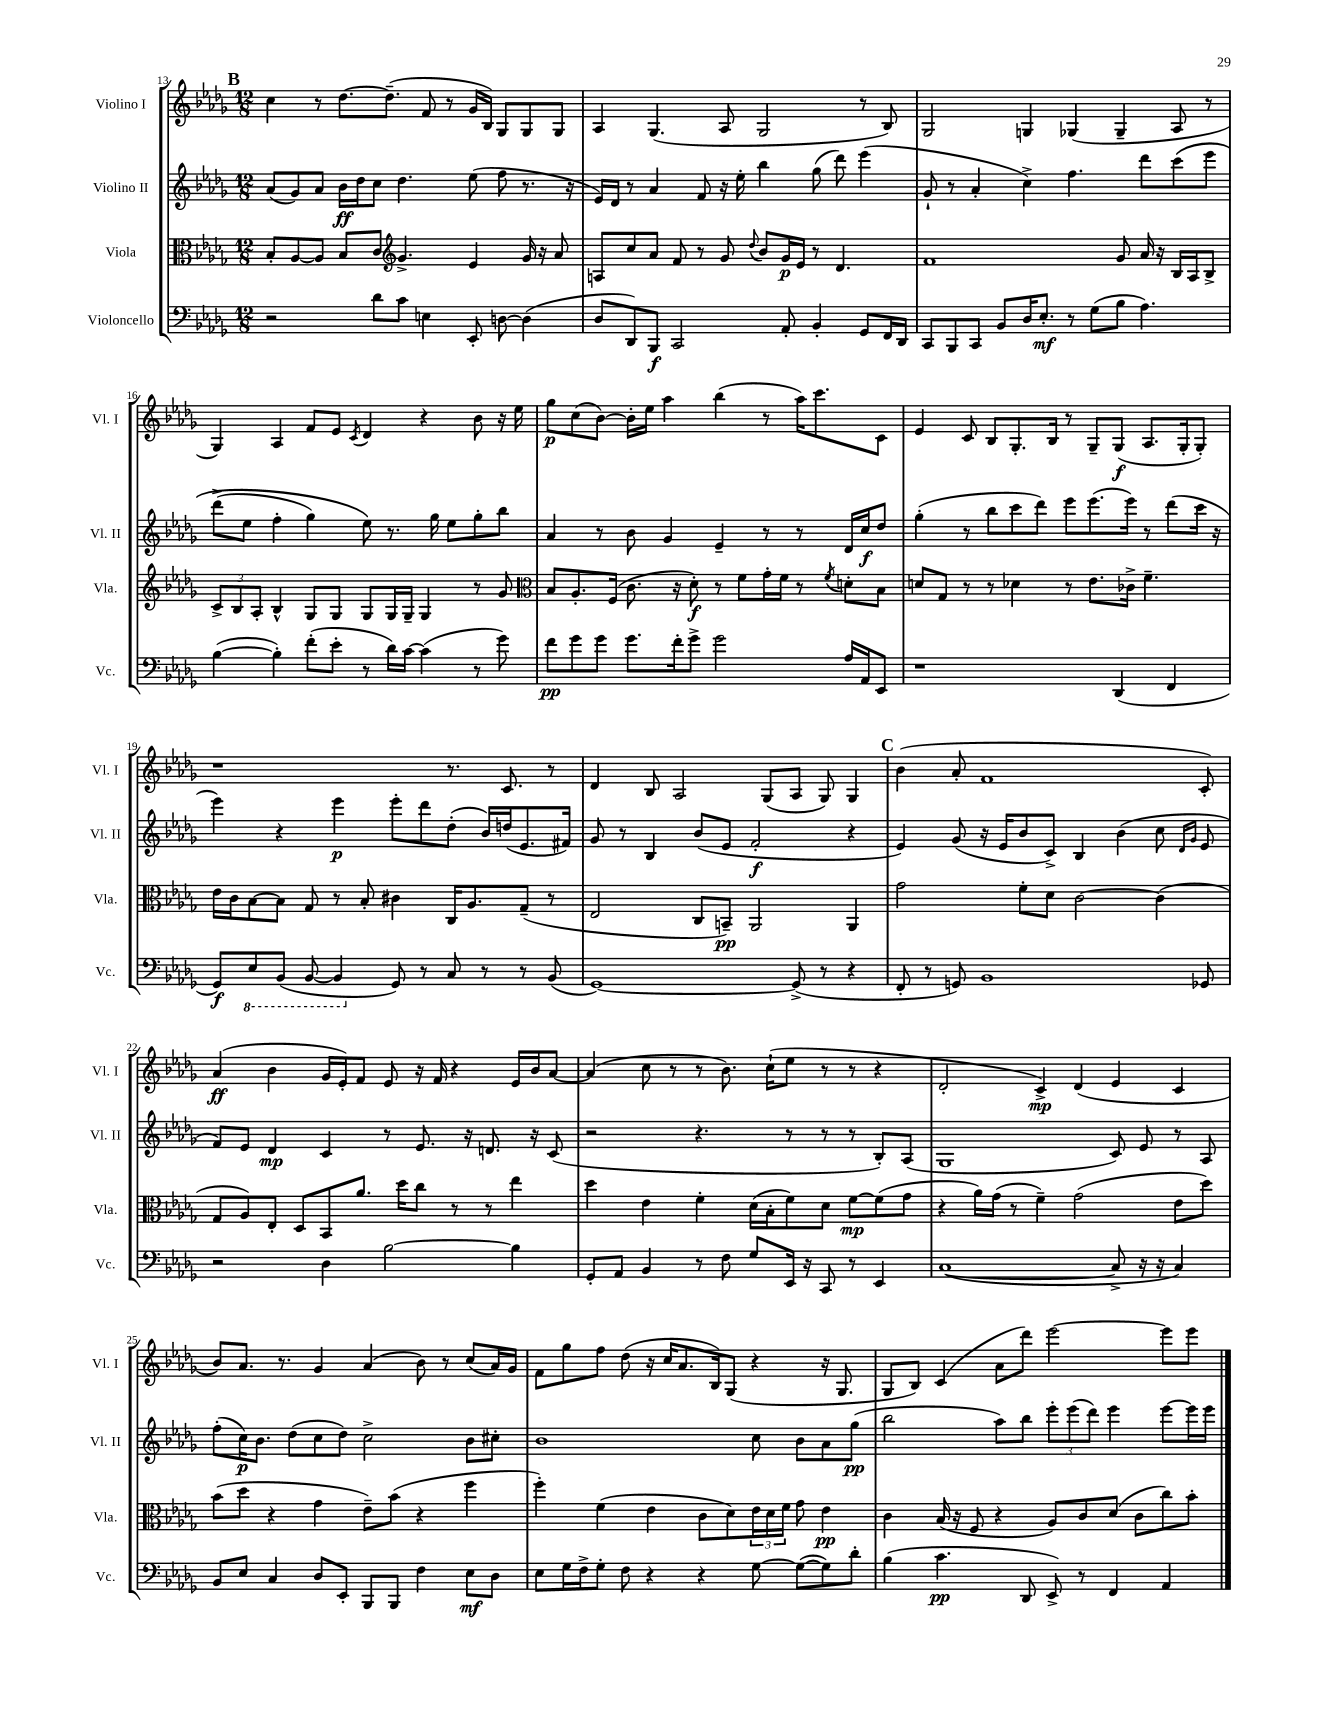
<<
\new StaffGroup <<
\new Staff = "s0" \with { instrumentName = "Violino I" shortInstrumentName = "Vl. I" } {
    \clef treble \key des \major \numericTimeSignature \time 12/8
    \mark \markup { \bold "B" } c''4 r8 des''8.~ des''8.--( f'8 r8 ges'16 bes16) ges8 ges8 ges8 |
    aes4 ges4.( aes8 ges2 r8 bes8) |
    ges2 g4 ges4( ges4-- aes8 r8 |
    ges4) aes4 f'8 ees'8 \acciaccatura { c'8 } des'4 r4 bes'8 r16 ees''16 |
    ges''8\p c''8( bes'8~) bes'16-. ees''16 aes''4 bes''4( r8 aes''16) c'''8. c'8 |
    ees'4 c'8 bes8 ges8.-. bes16 r8 ges8-- ges8\f( aes8. ges16-. ges8-.) |
    r1 r8. c'8. r8 |
    des'4 bes8 aes2 ges8( aes8 ges8) ges4 |
    \mark \markup { \bold "C" } bes'4( aes'8-. f'1 c'8-.) |
    aes'4\ff( bes'4 ges'16 ees'16-.) f'8 ees'8 r16 f'16 r4 ees'16 bes'16 aes'8~ |
    aes'4( c''8 r8 r8 bes'8.) c''16-!( ees''8 r8 r8 r4 |
    des'2-. c'4->\mp) des'4( ees'4 c'4 |
    bes'8) aes'8. r8. ges'4 aes'4( bes'8) r8 c''8( aes'16) ges'16 |
    f'8 ges''8 f''8 des''8( r16 c''16 aes'8. bes16) ges8( r4 r16 ges8. |
    ges8 bes8) c'4( aes'8 des'''8) ees'''2~ ees'''8 ees'''8 \bar "|." |
}
\new Staff = "s1" \with { instrumentName = "Violino II" shortInstrumentName = "Vl. II" } {
    \clef treble \key des \major \numericTimeSignature \time 12/8
    \mark \markup { \bold "B" } aes'8( ges'8) aes'8 bes'16\ff des''16 c''8 des''4. ees''8( f''8 r8. r16 |
    ees'16) des'16 r8 aes'4 f'8 r16 ees''16-. bes''4 ges''8( des'''8) ees'''4( |
    ges'8-! r8 aes'4-. c''4->) f''4. des'''8 c'''8\( ees'''8 |
    des'''8->( ees''8 f''4-. ges''4) ees''8\) r8. ges''16 ees''8 ges''8-. bes''8 |
    aes'4 r8 bes'8 ges'4 ees'4-- r8 r8 des'16 c''16\f des''8 |
    ges''4-.( r8 bes''8 c'''8 des'''8) ees'''8 ees'''8.( ees'''16) r8 des'''8( c'''16 r16 |
    ees'''4) r4 ees'''4\p ees'''8-. des'''8 des''8-.( bes'16) d''16( ees'8. fis'16) |
    ges'8 r8 bes4 bes'8( ees'8 f'2-.\f r4 |
    \mark \markup { \bold "C" } ees'4) ges'8( r16 ees'16 bes'8 c'8->) bes4 bes'4( c''8 \grace { des'16 ges'16 } ees'8 |
    f'8) ees'8 des'4\mp c'4 r8 ees'8. r16 d'8. r16 c'8( |
    r2 r4. r8 r8 r8 bes8-.) aes8( |
    ges1 c'8) ees'8 r8 aes8 |
    f''8-.( c''16\p) bes'8. des''8( c''8 des''8) c''2-> bes'8 cis''8-. |
    bes'1 c''8 bes'8 aes'8 ges''8\pp( |
    bes''2 aes''8) bes''8 \tuplet 3/2 { ees'''8-. ees'''8( des'''8) } ees'''4 ees'''8~ ees'''16 ees'''16 \bar "|." |
}
\new Staff = "s2" \with { instrumentName = "Viola" shortInstrumentName = "Vla." } {
    \clef alto \key des \major \numericTimeSignature \time 12/8
    \mark \markup { \bold "B" } bes8-. aes8~ aes8 bes8 c'8 \clef treble ges'4.-> ees'4 ges'16 r16 aes'8 |
    a8 c''8 aes'8 f'8 r8 ges'8 \appoggiatura { des''8 } bes'8 ges'16\p ees'16 r8 des'4. |
    f'1 ges'8 aes'16 r16 bes16 aes16 bes8-> |
    \tuplet 3/2 { c'8-> bes8 aes8-. } bes4-^ ges8 ges8 ges8 ges16 ges16-- ges4 r8 ges'8 |
    \clef alto bes8 aes8.-. f16( c'8. r16 des'8-.\f) r8 f'8 ges'16-. f'16 r8 \acciaccatura { f'8 } d'8-. bes8 |
    d'8 ges8 r8 r8 des'4 r8 ees'8. ces'16-> f'4.-- |
    ees'16 c'16 bes8~ bes8 ges8 r8 bes8-. cis'4 c16 aes8. ges8--( r8 |
    ees2 c8 b,8--\pp) aes,2 aes,4 |
    \mark \markup { \bold "C" } ges'2 f'8-. des'8 c'2~ c'4( |
    ges8 aes8) ees8-. des8 bes,8 aes'8. des''16 c''8 r8 r8 ees''4 |
    des''4 ees'4 f'4-. des'16( bes16-. f'8) des'8 f'8~\mp f'8( ges'8 |
    r4 aes'16) ges'16( r8 f'4--) ges'2( ees'8 des''8) |
    bes'8( des''8 r4 ges'4 ees'8--) bes'8( r4 f''4 |
    f''4-.) f'4( ees'4 c'8 des'8) \tuplet 3/2 { ees'16 des'16 f'16 } ges'8 ees'4\pp |
    c'4 bes16( r16 f8 r4 aes8) c'8 des'8( c'8 c''8) bes'8-. \bar "|." |
}
\new Staff = "s3" \with { instrumentName = "Violoncello" shortInstrumentName = "Vc." } {
    \clef bass \key des \major \numericTimeSignature \time 12/8
    \mark \markup { \bold "B" } r2 des'8 c'8 e4 ees,8-. d8~ d4( |
    des8 des,8) bes,,8\f c,2 aes,8-. bes,4-. ges,8 f,16 des,16 |
    c,8 bes,,8 c,8 bes,8 des16 ees8.-.\mf r8 ges8( bes8 aes4.) |
    bes4~( bes4-.) f'8-.( ees'8-. r8 des'16) c'16~ c'4( r8 ges'8) |
    f'8\pp ges'8 ges'8 ges'8. f'16-. ges'8-> ges'2 aes16 aes,16 ees,8 |
    r1 des,4( f,4 |
    ges,8\f) \ottava #-1 ees,8 bes,,8( bes,,8~ bes,,4 \ottava #0 ges,8) r8 c8 r8 r8 bes,8( |
    ges,1~) ges,8->( r8 r4 |
    \mark \markup { \bold "C" } f,8-. r8 g,8) bes,1 ges,8 |
    r2 des4 bes2~ bes4 |
    ges,8-. aes,8 bes,4 r8 f8 ges8 ees,16 r16 c,8 r8 ees,4 |
    c1~( c8-> r16 r16 c4) |
    bes,8 ees8 c4 des8 ees,8-. bes,,8 bes,,8 f4 ees8\mf des8 |
    ees8 ges16 f16-> ges8-. f8 r4 r4 ges8~ ges8~( ges8) des'8-. |
    bes4( c'4.\pp des,8 ees,8->) r8 f,4 aes,4 \bar "|." |
}
>>
>>
\layout { \context { \Score currentBarNumber = #13 } }
